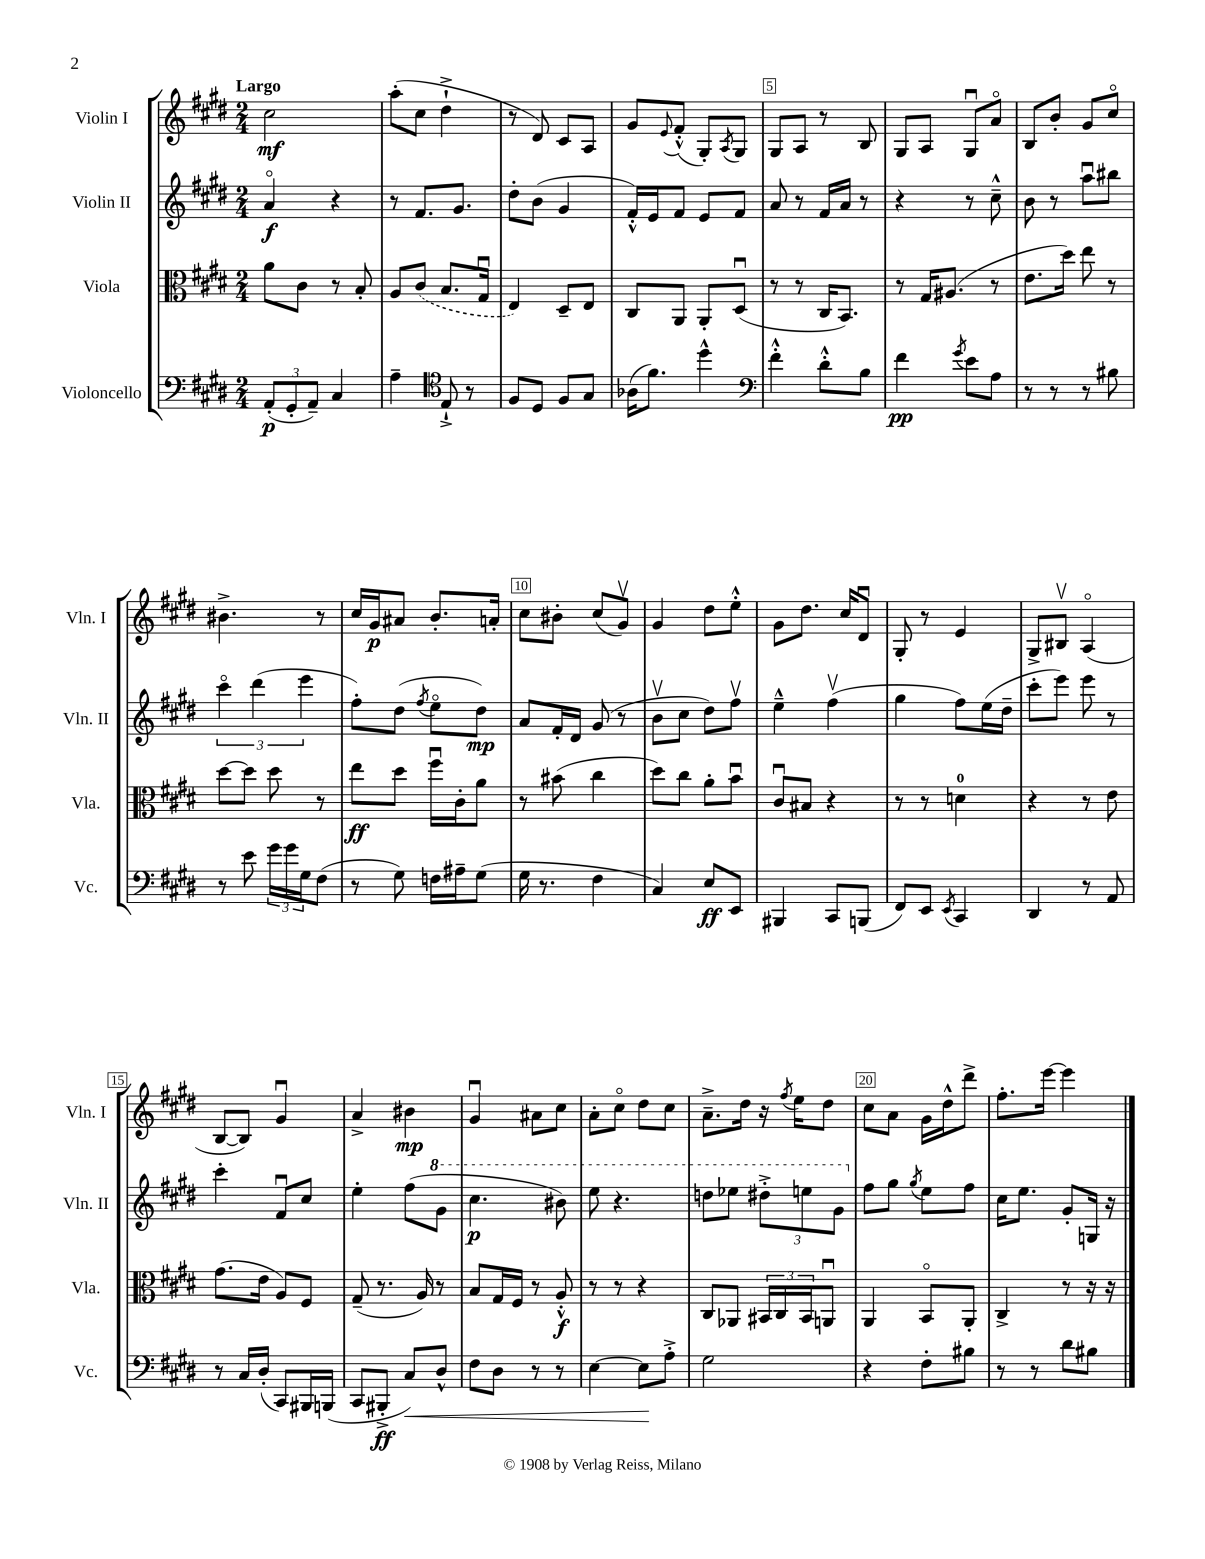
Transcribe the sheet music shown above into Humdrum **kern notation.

**kern	**kern	**kern	**kern
*staff4	*staff3	*staff2	*staff1
*clefF4	*clefC3	*clefG2	*clefG2
*k[f#c#g#d#]	*k[f#c#g#d#]	*k[f#c#g#d#]	*k[f#c#g#d#]
*M2/4	*M2/4	*M2/4	*M2/4
(12AA'	8a	4ao	2cc#
12GG#'	.	.	.
.	8c#	.	.
12AA~)	.	.	.
4C#	8r	4r	.
.	8B'	.	.
=	=	=	=
4A~	8A	8r	(8aa'
.	(8c#	8.f#	8cc#
*clefC4	*	*	*
8E`^	8.B	.	4dd#`^
.	.	8.g#	.
8r	.	.	.
.	16G#u	.	.
=	=	=	=
8F#	4E)	8dd#'	8r
8D#	.	(8b	8d#)
8F#	8D#~	4g#	8c#
8G#	8E	.	8A
=	=	=	=
(16A-	8C#	16f#'^^)	8g#
8.f#)	.	16e	.
.	.	.	8qqe
.	8AA	8f#	(8f#'^^
4dd#^^	8AA'	8e	8G#')
.	.	.	8qA
.	(8D#u	8f#	8G#
=	=	=	=
*clefF4	*	*	*
4f#'^^	8r	8a	8G#
.	8r	8r	8A
8d#'^^	16C#	16f#	8r
.	8.BB)	16a	.
8B	.	8r	8B
=	=	=	=
4f#	8r	4r	8G#
.	16G#	.	8A
.	(8.A#	.	.
8qg#	.	.	.
8e	.	8r	8G#u
8A	8r	8cc#~^^	8ao
=	=	=	=
8r	8.e	8b	8B
8r	.	8r	8b'
.	16dd#)	.	.
8r	8ee	8aau	8g#
8B#	8r	8bb#	8cc#o
=	=	=	=
8r	[8dd#	6ccc#o	4.b#^
8e	8dd#]	.	.
.	.	(6ddd#	.
24g#	8dd#	.	.
24g#	.	.	.
24G#	.	6eee	.
(8F#	8r	.	8r
=	=	=	=
8r	8ee	8ff#')	16cc#
.	.	.	16g#
8G#)	8dd#	(8dd#	8a#
.	.	8qff#	.
16F	16ff#u	8eeo	8.b'
16A#~	16c#'	.	.
(8G#	8a	8dd#)	.
.	.	.	16a'
=	=	=	=
16G#	8r	8a	8cc#
8.r	.	.	.
.	(8b#	16f#'	8b#'
.	.	16d#	.
4F#	4cc#	(8g#	(8cc#
.	.	8r	8g#v)
=	=	=	=
4C#)	8dd#)	8bv	4g#
.	8cc#	8cc#	.
8E	8a'	8dd#)	8dd#
8EE	8bu	8ff#v	8ee'^^
=	=	=	=
4BBB#	8c#u	4ee~^^	8g#
.	8B#	.	8.dd#
8CC#	4r	(4ff#v	.
.	.	.	16cc#
(8BBB	.	.	8d#u
=	=	=	=
8FF#)	8r	4gg#	8G#'
8EE	8r	.	8r
8qEE	.	.	.
4CC#	4d	8ff#)	4e
.	.	(16ee	.
.	.	16dd#~	.
=	=	=	=
4DD#	4r	8ccc#'	8G#^
.	.	8eee)	8B#v
8r	8r	8eee	(4Ao
8AA	8e	8r	.
=	=	=	=
8r	(8.g#	4ccc#'	[8B
16C#	.	.	8B])
(16D#'	16e	.	.
8CC#)	8A)	8f#u	4g#u
16BBB#	8F#	8cc#	.
(16BBB	.	.	.
=	=	=	=
8CC#	(8G#~	4ee'	4a^
8BBB#'^	8.r	.	.
8C#)	.	(8ff#	4b#
.	16A)	.	.
8D#^^	8r	8gg#	.
=	=	=	=
8F#	8B	4.ccc#	4g#u
8D#	16G#	.	.
.	16F#	.	.
8r	8r	.	8a#
8r	8A'^^	8bb#)	8cc#
=	=	=	=
[4E	8r	8eee	8a'
.	8r	4.r	8cc#o
8E]	4r	.	8dd#
8A'^	.	.	8cc#
=	=	=	=
2G#	8C#	8ddd	8.a~^
.	8AA-	8eee-	.
.	.	.	16dd#
.	24BB#	12ddd#'^	16r
.	24C#	.	.
.	.	.	8qff#
.	.	.	16ee
.	24BB#	12eee	.
.	8AAu	.	8dd#
.	.	12gg#	.
=	=	=	=
4r	4AA	8ff#	8cc#
.	.	8gg#	8a
.	.	8qgg#	.
8F#'	8BBo	8ee	16g#
.	.	.	16dd#^^
8B#	8AA'	8ff#	8ddd#^
=	=	=	=
8r	4C#^	16cc#	8.ff#'
.	.	8.ee	.
8r	.	.	.
.	.	.	[16eee
8d#	8r	8g#'	4eee]
8B#	16r	16G	.
.	16r	16r	.
==	==	==	==
*-	*-	*-	*-
